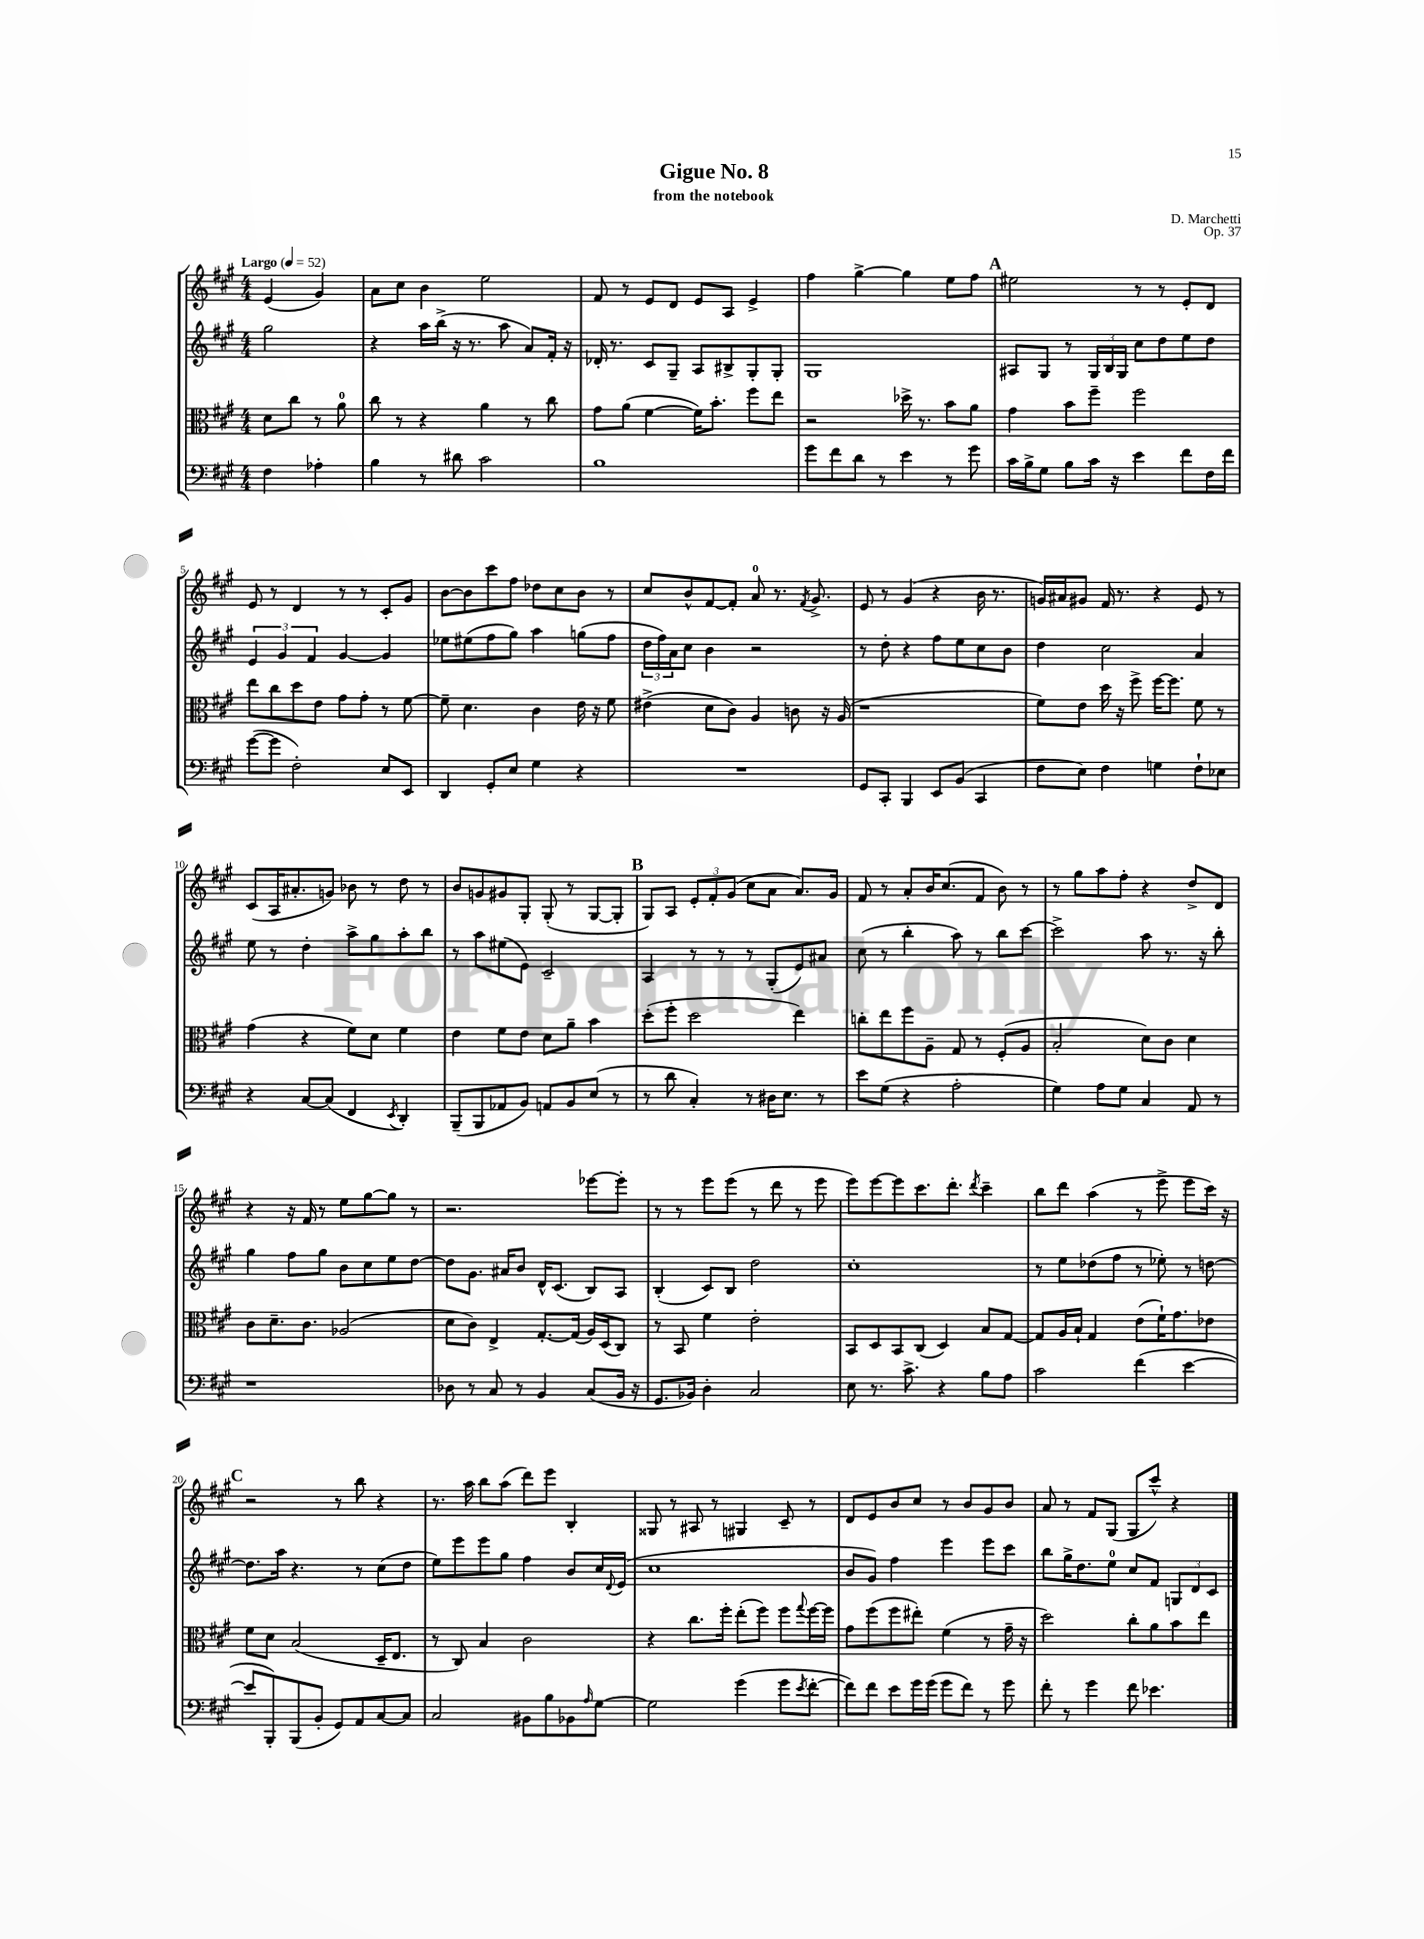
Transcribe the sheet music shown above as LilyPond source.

\header { title = "Gigue No. 8" composer = "D. Marchetti" subtitle = "from the notebook" opus = "Op. 37" }
<<
\new StaffGroup <<
\new Staff = "s0" {
    \clef treble \key a \major \numericTimeSignature \time 4/4 \partial 2 \tempo "Largo" 4 = 52
    e'4( gis'4) |
    a'8 cis''8 b'4 e''2 |
    fis'8 r8 e'8 d'8 e'8 a8 e'4-> |
    fis''4 gis''4~-> gis''4 e''8 fis''8 |
    \mark \markup { \bold "A" } eis''2 r8 r8 e'8-. d'8 |
    e'8 r8 d'4 r8 r8 cis'8-. gis'8 |
    b'8~ b'8 cis'''8 fis''8 des''8 cis''8 b'8 r8 |
    cis''8 b'8-^ fis'8~ fis'8-. a'8-0 r8. \acciaccatura { fis'8 } gis'8.-> |
    e'8 r8 gis'4( r4 b'16 r8. |
    g'16) ais'16 gis'8 fis'16 r8. r4 e'8 r8 |
    cis'8( a16 ais'8.-. g'8) bes'8 r8 d''8 r8 |
    b'8 g'8 gis'8 gis8-. gis8-.( r8 gis8~ gis8-. |
    \mark \markup { \bold "B" } gis8) a8 \tuplet 3/2 { e'8-. fis'8-. gis'8( } cis''8 a'8 a'8.) gis'16 |
    fis'8 r8 a'8-. b'16 cis''8.( fis'8 b'8) r8 |
    r8 gis''8 a''8 fis''8-. r4 d''8-> d'8 |
    r4 r16 fis'16 r8 e''8 gis''8~ gis''8 r8 |
    r2. ees'''8~ ees'''8-. |
    r8 r8 e'''8 e'''8( r8 d'''8 r8 e'''8 |
    e'''8) e'''8~ e'''8 cis'''8. d'''8.-. \acciaccatura { d'''8 } cis'''4-- |
    b''8 d'''8 a''4( r8 e'''8-> e'''8 cis'''16) r16 |
    \mark \markup { \bold "C" } r2 r8 b''8 r4 |
    r8. a''16 b''8 a''8( d'''8) e'''8 b4-. |
    gisis8 r8 ais8 r8 gis4 cis'8-- r8 |
    d'8 e'8 b'8 cis''8 r8 b'8 gis'8 b'8 |
    a'8 r8 fis'8 gis8( gis8 cis'''8-^) r4 \bar "|." |
}
\new Staff = "s1" {
    \clef treble \key a \major \numericTimeSignature \time 4/4 \partial 2
    gis''2 |
    r4 a''16 b''16->( r16 r8. a''8 a'8) fis'16-. r16 |
    des'16-. r8. cis'8 gis8-- a8 bis8-> gis8-. gis8-. |
    gis1 |
    \mark \markup { \bold "A" } ais8 gis8 r8 \tuplet 3/2 { gis16 b16 gis16 } cis''8 d''8 e''8 d''8 |
    \tuplet 3/2 { e'4 gis'4 fis'4 } gis'4~ gis'4 |
    ees''8 eis''8( fis''8 gis''8) a''4 g''8( fis''8 |
    \tuplet 3/2 { d''16 fis''16) a'16 } cis''8 b'4 r2 |
    r8 d''8-. r4 fis''8 e''8 cis''8 b'8 |
    d''4 cis''2 a'4 |
    e''8 r8 d''4-. a''8-> gis''8 a''8-. b''8 |
    r8 a''8 eis''8( e'8) cis'2-- |
    \mark \markup { \bold "B" } a4 r8 r8 r8 gis8-.( e'8) ais'8 |
    cis''8( r8 b''4-. a''8) r8 b''8 cis'''8~ |
    cis'''2-> a''8 r8. r16 b''8-. |
    gis''4 fis''8 gis''8 b'8 cis''8 e''8 d''8~ |
    d''8 gis'8. ais'16 b'8 d'16-^ cis'8.( b8) a8 |
    b4-.( cis'8) b8 d''2 |
    cis''1-. |
    r8 e''8 des''8( fis''8 r8 ees''8-.) r8 d''8~ |
    \mark \markup { \bold "C" } d''8. a''16 r4. r8 cis''8( d''8 |
    e''8) e'''8 e'''8 gis''8 fis''4 b'8 cis''16 \appoggiatura { d'8 } e'16( |
    cis''1 |
    b'8 gis'8) fis''4 e'''4 e'''8 cis'''8 |
    b''8 gis''16-> d''8. e''8-0 cis''8 fis'8 \tuplet 3/2 { g8 d'8 cis'8 } \bar "|." |
}
\new Staff = "s2" {
    \clef alto \key a \major \numericTimeSignature \time 4/4 \partial 2
    d'8 cis''8 r8 a'8-0 |
    cis''8 r8 r4 a'4 r8 cis''8 |
    gis'8 a'8( fis'4~ fis'16) b'8.-. fis''8 e''8 |
    r2 des''16-> r8. b'8 a'8 |
    \mark \markup { \bold "A" } gis'4 b'8 fis''8-- fis''2 |
    e''8 cis''8 d''8 e'8 gis'8 gis'8-. r8 fis'8~ |
    fis'8-- d'4. cis'4 e'16 r16 fis'8 |
    eis'4->( d'8 cis'8) a4 c'8 r16 a16( |
    r1 |
    fis'8) e'8 d''16 r16 fis''8-> fis''16~ fis''8. fis'8 r8 |
    gis'4( r4 fis'8) d'8 fis'4 |
    e'4 fis'8 e'8 d'8 a'8-- b'4 |
    \mark \markup { \bold "B" } d''8-.( fis''8-. d''2 e''4) |
    c''8-. e''8 fis''8 a8-- gis8 r8 fis8-.( a8 |
    b2-. d'8) cis'8 d'4 |
    cis'8 d'8.-- cis'8. aes2( |
    d'8 cis'8) e4-> gis8.~-. gis16( a16) d16( cis8) |
    r8 b,8 fis'4 e'2-. |
    b,8 d8 b,8 cis8( d4) b8 gis8~ |
    gis8 a16 b16-! gis4 e'8( fis'16-!) gis'8. ees'8 |
    \mark \markup { \bold "C" } fis'8 d'8 b2( d16-- e8. |
    r8 cis8) b4 cis'2 |
    r4 cis''8. fis''16-. e''8-.( fis''8) fis''8 \appoggiatura { gis''8 } fis''16~ fis''16 |
    gis'8 fis''8( fis''8 eis''8-.) fis'4( r8 gis'16-- r16 |
    d''2) cis''8-. a'8 b'8 e''8 \bar "|." |
}
\new Staff = "s3" {
    \clef bass \key a \major \numericTimeSignature \time 4/4 \partial 2
    fis4 aes4-. |
    b4 r8 dis'8 cis'2 |
    b1 |
    gis'8 fis'8 d'8 r8 e'4 r8 gis'8 |
    \mark \markup { \bold "A" } cis'16 b16-> gis8 b8 cis'16 r16 e'4 fis'8 fis16 fis'16 |
    gis'8~( gis'8 fis2-.) e8 e,8 |
    d,4 gis,8-. e8 gis4 r4 |
    R1 |
    gis,8 cis,8-. b,,4 e,8 b,8( cis,4 |
    fis8 e8) fis4 g4 fis8-! ees8 |
    r4 cis8~ cis8( fis,4 \acciaccatura { e,8 } d,4-.) |
    b,,8--( b,,8 aes,8 b,8) a,8 b,8 e8( r8 |
    \mark \markup { \bold "B" } r8 d'8 cis4-.) r8 dis16 e8. r8 |
    e'8 gis8( r4 a2-. |
    gis4) a8 gis8 cis4 a,8 r8 |
    r1 |
    des8 r8 cis8 r8 b,4 cis8( b,16 r16 |
    gis,8. bes,16) d4-. cis2 |
    e8 r8. cis'8.-> r4 b8 a8 |
    cis'2 fis'4( e'4~ |
    \mark \markup { \bold "C" } e'8 b,,8-.) b,,8( b,8-. gis,8) a,8 cis8~ cis8 |
    cis2 bis,8 b8 bes,8 \grace { a16 } gis8~ |
    gis2 gis'4( gis'8 \acciaccatura { e'8 } fis'8~-. |
    fis'8) fis'8 e'8 gis'16 gis'16( gis'8 fis'8) r8 gis'8 |
    fis'8-. r8 gis'4 fis'8 ees'4. \bar "|." |
}
>>
>>
